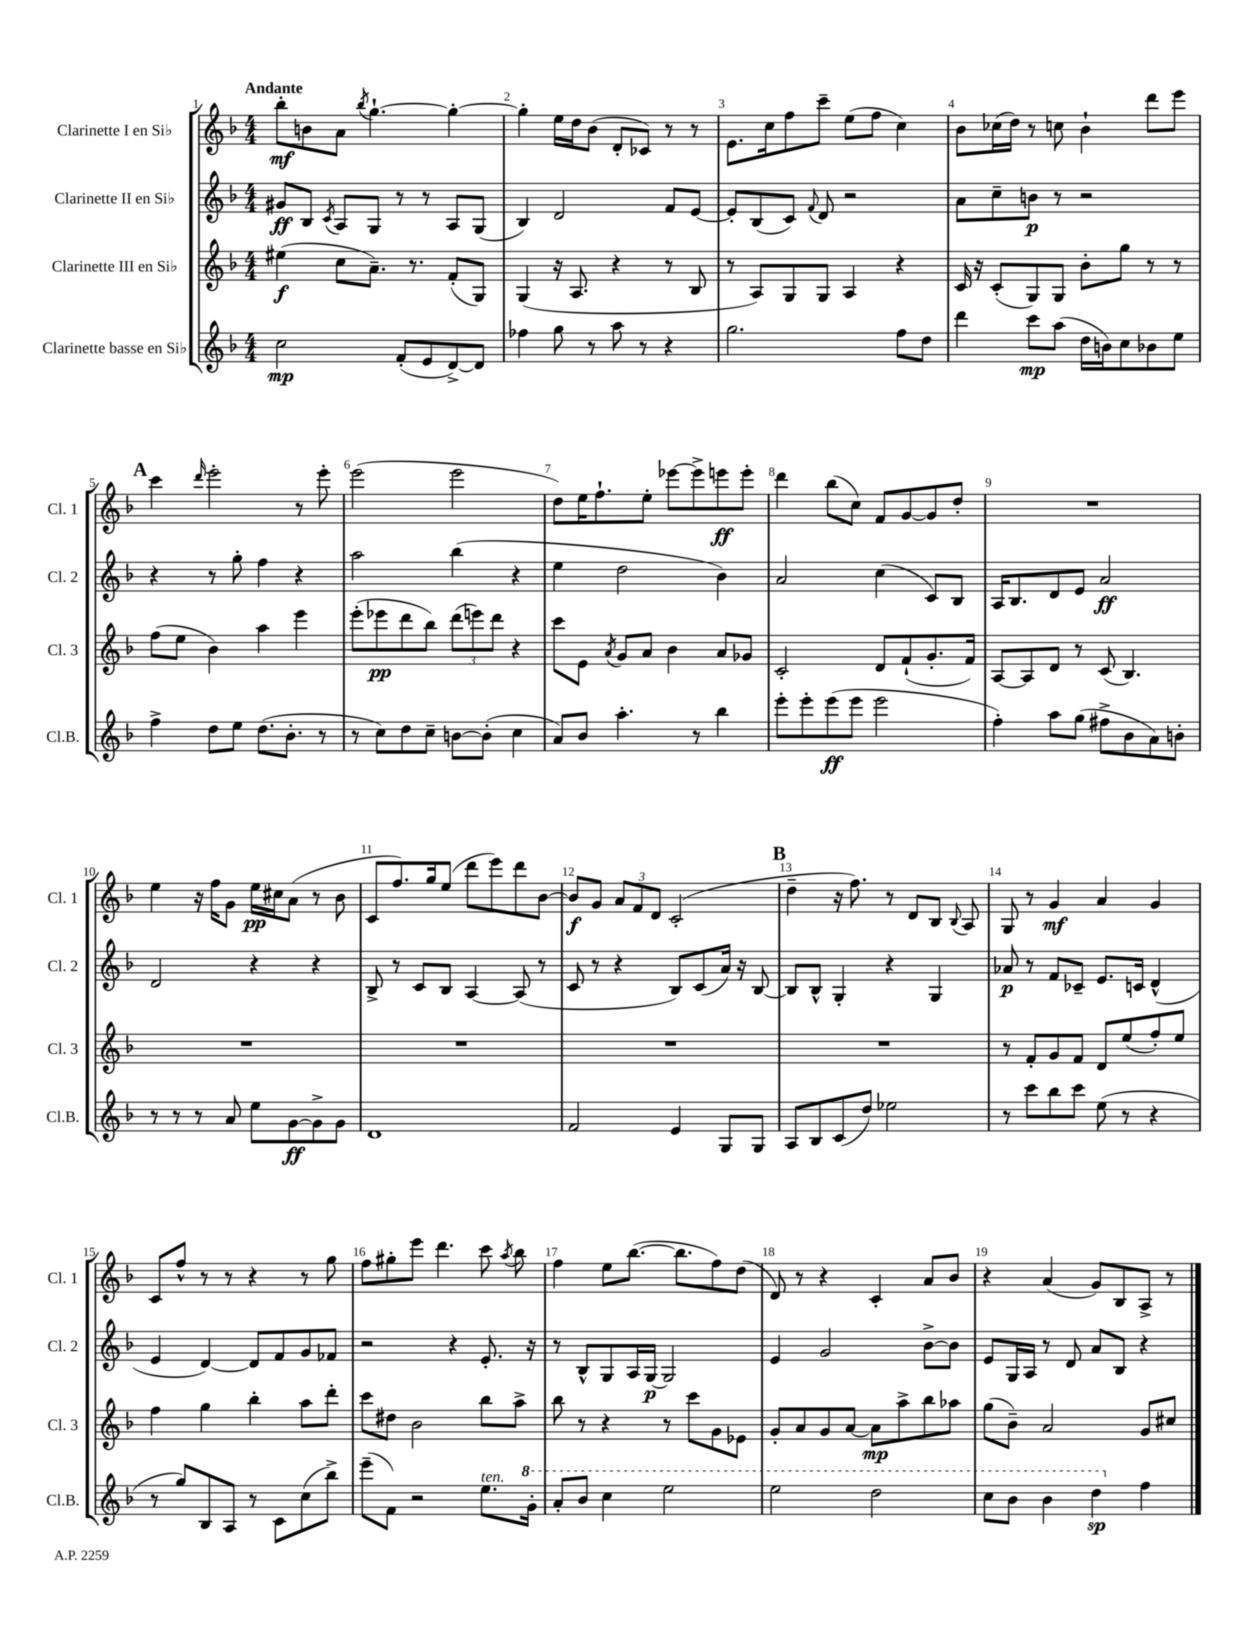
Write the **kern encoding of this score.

**kern	**dynam	**kern	**dynam	**kern	**dynam	**kern	**dynam
*part4	*part4	*part3	*part3	*part2	*part2	*part1	*part1
*staff4	*staff4	*staff3	*staff3	*staff2	*staff2	*staff1	*staff1
*I"Clarinette basse en Si♭	*	*I"Clarinette III en Si♭	*	*I"Clarinette II en Si♭	*	*I"Clarinette I en Si♭	*
*I'Cl.B.	*	*I'Cl. 3	*	*I'Cl. 2	*	*I'Cl. 1	*
*clefG2	*	*clefG2	*	*clefG2	*	*clefG2	*
*k[b-]	*	*k[b-]	*	*k[b-]	*	*k[b-]	*
*M4/4	*	*M4/4	*	*M4/4	*	*M4/4	*
=1	=1	=1	=1	=1	=1	=1	=1
!	!	!	!	!	!	!LO:TX:a:B:t=Andante	!
2cc\	mp	(4ee#X\	f	8g#X/L	ff	8bb-'\L	mf
.	.	.	.	8B-/J	.	8bn\	.
.	.	.	.	8qc/	.	.	.
.	.	8cc\L	.	8A/L	.	8a\J	.
.	.	.	.	.	.	8qbb-/	.
.	.	8.a~\J)	.	8G/J	.	[4.gg`\	.
(8f'/L	.	.	.	8r	.	.	.
.	.	8.r	.	.	.	.	.
8e/	.	.	.	8r	.	.	.
[8d^/)	.	(8f'/L	.	8A/L	.	4gg'\_	.
8d/J]	.	8G/J)	.	(8G/J	.	.	.
=2	=2	=2	=2	=2	=2	=2	=2
4ff-X\	.	(4G/	.	4B-/)	.	4gg'\]	.
8gg\	.	16r	.	2d/	.	16ee\LL	.
.	.	8.A/	.	.	.	16dd\J	.
8r	.	.	.	.	.	(8b-\J	.
8aa\	.	4r	.	.	.	8d'/L	.
8r	.	.	.	.	.	8c-X/J)	.
4r	.	8r	.	8f/L	.	8r	.
.	.	8B-/	.	[8e/J	.	8r	.
=3	=3	=3	=3	=3	=3	=3	=3
2.gg\	.	8r	.	8e'/L]	.	8.e\L	.
.	.	8A/L)	.	(8B-/	.	.	.
.	.	.	.	.	.	16cc\k	.
.	.	8G/	.	8c/J)	.	8ff\	.
.	.	.	.	8qqf/	.	.	.
.	.	8G/J	.	8d/	.	8ccc~\J	.
.	.	4A/	.	2r	.	(8ee\L	.
.	.	.	.	.	.	8ff\J	.
8ff\L	.	4r	.	.	.	4cc\)	.
8dd\J	.	.	.	.	.	.	.
=4	=4	=4	=4	=4	=4	=4	=4
4ddd\	.	16c/	.	8a\L	.	8b-\L	.
.	.	16r	.	.	.	.	.
.	.	(8c'/L	.	8cc~\	.	(16cc-X\L	.
.	.	.	.	.	.	16dd\JJ)	.
8ccc\L	mp	8G/)	.	8bn\J	p	8r	.
(8aa\J	.	8G/J	.	8r	.	8ccn\	.
16dd\LL	.	8b-'\L	.	2r	.	4b-`\	.
16bn\J)	.	.	.	.	.	.	.
8cc\	.	8gg\J	.	.	.	.	.
8b-X\	.	8r	.	.	.	8ddd\L	.
8ee\J	.	8r	.	.	.	8eee\J	.
!!LO:LB:g=z
!!LO:REH:place=s1:t=A
=5	=5	=5	=5	=5	=5	=5	=5
4ff^\	.	(8ff\L	.	4r	.	4ccc\	.
.	.	8ee\J	.	.	.	.	.
.	.	.	.	.	.	16qqddd/	.
8dd\L	.	4b-\)	.	8r	.	2eee'\	.
8ee\J	.	.	.	8gg'\	.	.	.
(8.dd\L	.	4aa\	.	4ff\	.	.	.
8.b-'\J	.	.	.	.	.	.	.
.	.	4eee\	.	4r	.	8r	.
8r	.	.	.	.	.	8eee'\	.
=6	=6	=6	=6	=6	=6	=6	=6
8r	.	(8eee'\L	.	2aa\	.	(2eee\	.
8cc\L)	.	8eee-X\	pp	.	.	.	.
8dd\	.	8ddd\	.	.	.	.	.
8cc~\J	.	8bb-\J)	.	.	.	.	.
[8bn\L	.	(12ddd\L	.	(4bb-\	.	2eee\	.
.	.	12eeen\)	.	.	.	.	.
(8b'\J]	.	.	.	.	.	.	.
.	.	12ddd\J	.	.	.	.	.
4cc\	.	4r	.	4r	.	.	.
=7	=7	=7	=7	=7	=7	=7	=7
8a/L)	.	8ccc\L	.	4ee\	.	8dd\L)	.
8b-/J	.	8e\J	.	.	.	16ee\K	.
.	.	.	.	.	.	8.ff`\	.
.	.	8qa/	.	.	.	.	.
4.aa'\	.	8g/L	.	2dd\	.	.	.
.	.	8a/J	.	.	.	8ee'\J	.
.	.	4b-\	.	.	.	[8eee-X\L	.
8r	.	.	.	.	.	8eee-^\]	.
4bb-\	.	8a/L	.	4b-\)	.	8eeen\	ff
.	.	8g-X/J	.	.	.	8eee'\J	.
=8	=8	=8	=8	=8	=8	=8	=8
8eee'\L	.	2c'/	.	2a/	.	4ddd\	.
8eee'\	.	.	.	.	.	.	.
(8eee\	ff	.	.	.	.	(8bb-\L	.
8eee\J	.	.	.	.	.	8cc\J)	.
2eee\	.	8d/L	.	(4cc\	.	8f/L	.
.	.	(8f`/	.	.	.	[8g/	.
.	.	8.g'/	.	8c/L)	.	8g/]	.
.	.	.	.	8B-/J	.	8dd'/J	.
.	.	16f/Jk)	.	.	.	.	.
=9	=9	=9	=9	=9	=9	=9	=9
4ff'\)	.	[8A/L	.	16A/KL	.	1r	.
.	.	.	.	8.B-/	.	.	.
.	.	8A/]	.	.	.	.	.
8aa\L	.	8d/J	.	8d/	.	.	.
(8gg\J	.	8r	.	8e/J	.	.	.
8ff#X^\L	.	(8c/	.	2a/	ff	.	.
8b-\	.	4.B-/)	.	.	.	.	.
8a\)	.	.	.	.	.	.	.
8bn'\J	.	.	.	.	.	.	.
!!LO:LB:g=z
=10	=10	=10	=10	=10	=10	=10	=10
8r	.	1r	.	2d/	.	4ee\	.
8r	.	.	.	.	.	.	.
8r	.	.	.	.	.	16r	.
.	.	.	.	.	.	16ff\KL	.
8a/	.	.	.	.	.	8g\J	.
8ee\L	.	.	.	4r	.	16ee\LL	pp
.	.	.	.	.	.	16cc#X\J	.
[8g\	ff	.	.	.	.	(8a\J	.
8g^\]	.	.	.	4r	.	8r	.
8g\J	.	.	.	.	.	8b-\	.
=11	=11	=11	=11	=11	=11	=11	=11
1d	.	1r	.	8B-^/	.	8c/L	.
.	.	.	.	8r	.	8.ff/)	.
.	.	.	.	8c/L	.	.	.
.	.	.	.	.	.	16gg/k	.
.	.	.	.	8B-/J	.	(8ee/J	.
.	.	.	.	[4A/	.	8ddd\L	.
.	.	.	.	.	.	8eee\)	.
.	.	.	.	(8A/]	.	8ddd\	.
.	.	.	.	8r	.	[8b-\J	.
=12	=12	=12	=12	=12	=12	=12	=12
2f/	.	1r	.	8c/	.	8b-/L]	f
.	.	.	.	8r	.	8g/J	.
.	.	.	.	4r	.	12a/L	.
.	.	.	.	.	.	12f/	.
.	.	.	.	.	.	12d/J	.
4e/	.	.	.	8B-/L)	.	(2c'/	.
.	.	.	.	(8c/	.	.	.
8G/L	.	.	.	16a/Jk)	.	.	.
.	.	.	.	16r	.	.	.
8G/J	.	.	.	[8B-/	.	.	.
!!LO:REH:place=s1:t=B
=13	=13	=13	=13	=13	=13	=13	=13
8A/L	.	1r	.	8B-/L]	.	4dd~\	.
8B-/	.	.	.	8B-^^/J	.	.	.
(8c/	.	.	.	4G'/	.	16r	.
.	.	.	.	.	.	8.ff\)	.
8dd/J)	.	.	.	.	.	.	.
2ee-X\	.	.	.	4r	.	8r	.
.	.	.	.	.	.	8d/L	.
.	.	.	.	4G/	.	8B-/J	.
.	.	.	.	.	.	8qqB-/	.
.	.	.	.	.	.	8A/	.
=14	=14	=14	=14	=14	=14	=14	=14
8r	.	8r	.	8a-X/	p	8G/	.
8ccc\L	.	8f'/L	.	8r	.	8r	.
8bb-\	.	8g/	.	8f/L	.	4g/	mf
8ccc\J	.	8f/J	.	8c-X~/J	.	.	.
(8ee\	.	8d/L	.	8.e/L	.	4a/	.
8r	.	(8ee/	.	.	.	.	.
.	.	.	.	16cn/Jk	.	.	.
4r	.	8ff'/)	.	(4d^^/	.	4g/	.
.	.	8ee/J	.	.	.	.	.
!!LO:LB:g=z
=15	=15	=15	=15	=15	=15	=15	=15
8r	.	4ff\	.	4e/	.	8c/L	.
8gg/L)	.	.	.	.	.	8ff^^/J	.
8B-/	.	4gg\	.	[4d/)	.	8r	.
8A/J	.	.	.	.	.	8r	.
8r	.	4bb-'\	.	8d/L]	.	4r	.
8c\L	.	.	.	8f/	.	.	.
(8cc\	.	8aa\L	.	8g/	.	8r	.
8bb-^\J)	.	8ddd'\J	.	8f-X/J	.	8gg\	.
=16	=16	=16	=16	=16	=16	=16	=16
(8eee~\L	.	8ccc\L	.	2r	.	8ff\L	.
8f\J)	.	8dd#X\J	.	.	.	8gg#X'\	.
2r	.	2b-\	.	.	.	8eee\J	.
.	.	.	.	.	.	4.ddd\	.
.	.	.	.	4r	.	.	.
!LO:TX:a:i:t=ten.	!	!	!	!	!	!	!
8.ee\L	.	8bb-\L	.	8.e'/	.	8ccc\	.
.	.	.	.	.	.	8qaa/	.
.	.	8aa^\J	.	.	.	8bb-\	.
*8va	*	*	*	*	*	*	*
16gg'\Jk	.	.	.	16r	.	.	.
=17	=17	=17	=17	=17	=17	=17	=17
8aa'/L	.	8bb-\	.	8r	.	4ff\	.
8bb-/J	.	8r	.	8B-^^/L	.	.	.
4ccc\	.	4r	.	8G/	.	8ee\L	.
.	.	.	.	16A/L	.	([8.bb-\J	.
.	.	.	.	[16G/JJ	p	.	.
2eee\	.	8r	.	2G/]	.	.	.
.	.	.	.	.	.	8.bb-\L]	.
.	.	8ccc\L	.	.	.	.	.
.	.	8g\	.	.	.	8ff\)	.
.	.	8e-X\J	.	.	.	(8dd\J	.
=18	=18	=18	=18	=18	=18	=18	=18
2eee\	.	8g'/L	.	4e/	.	8d/)	.
.	.	8a/	.	.	.	8r	.
.	.	8g/	.	2g/	.	4r	.
.	.	[8a/J	.	.	.	.	.
2ddd\	.	8a\L]	mp	.	.	4c'/	.
.	.	8aa^\	.	.	.	.	.
.	.	8bb-\	.	[8b-^\L	.	8a/L	.
.	.	8aa-X\J	.	8b-\J]	.	8b-/J	.
=19	=19	=19	=19	=19	=19	=19	=19
8ccc\L	.	(8gg\L	.	8e/L	.	4r	.
8bb-\J	.	8b-~\J)	.	16G/L	.	.	.
.	.	.	.	16A/JJ	.	.	.
4bb-\	.	2a/	.	8r	.	(4a/	.
.	.	.	.	8d/	.	.	.
4ddd\	sp	.	.	8a/L	.	8g/L)	.
.	.	.	.	8B-/J	.	8B-/	.
*X8va	*	*	*	*	*	*	*
4ff\	.	8g/L	.	4r	.	8A^/J	.
.	.	8cc#X/J	.	.	.	8r	.
==	==	==	==	==	==	==	==
*-	*-	*-	*-	*-	*-	*-	*-
